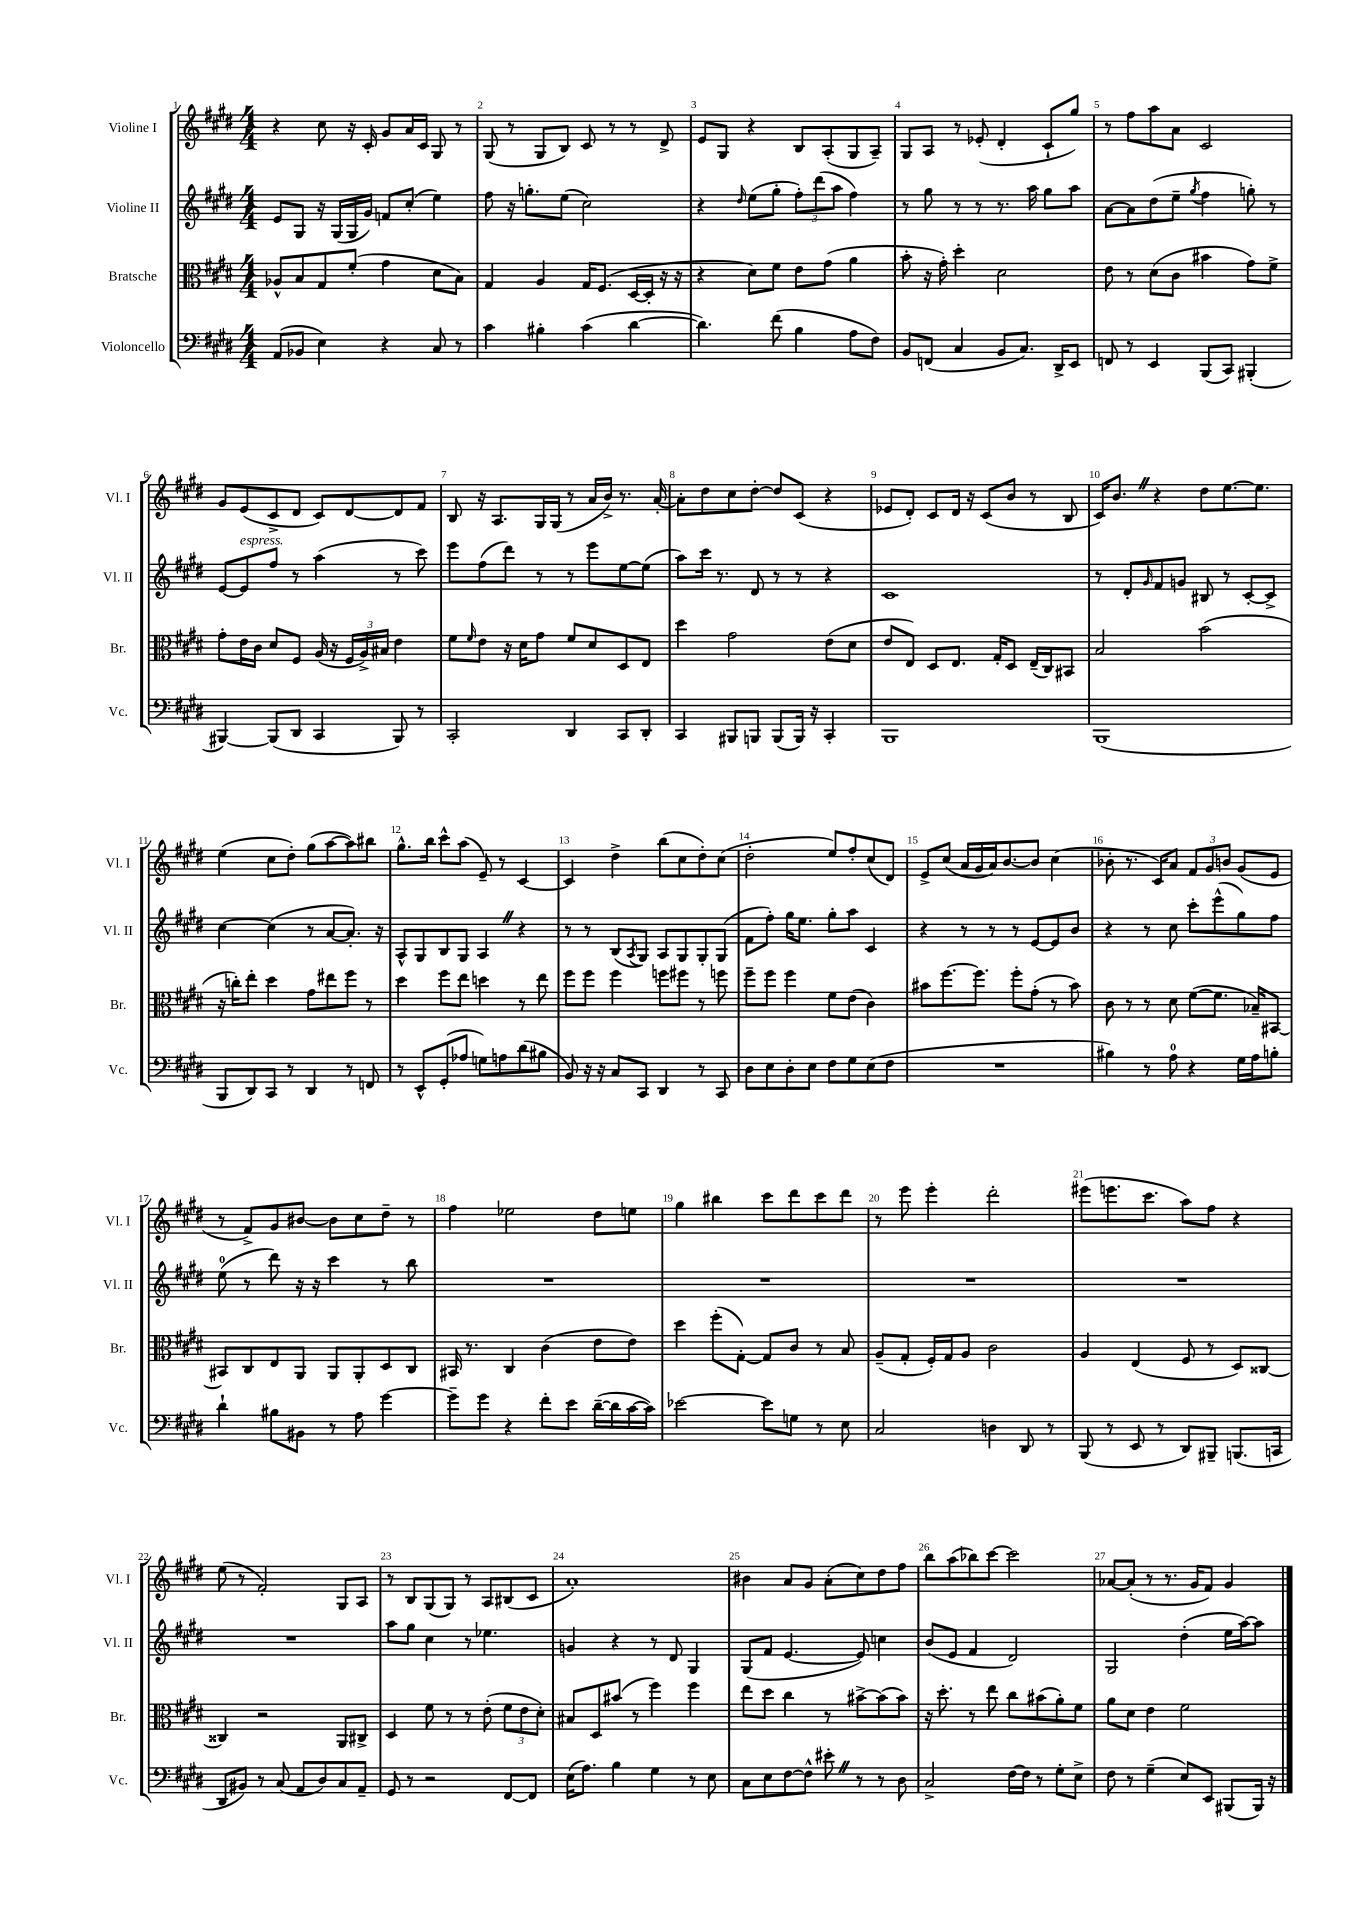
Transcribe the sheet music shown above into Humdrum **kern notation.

**kern	**kern	**kern	**kern
*staff4	*staff3	*staff2	*staff1
*clefF4	*clefC3	*clefG2	*clefG2
*k[f#c#g#d#]	*k[f#c#g#d#]	*k[f#c#g#d#]	*k[f#c#g#d#]
*M4/4	*M4/4	*M4/4	*M4/4
(8AA	8A-^^	8e	4r
8BB-	8B	8G#	.
4E)	8G#	16r	8cc#
.	.	(16G#	.
.	(8f#'	16G#	16r
.	.	16g#)	16c#'
4r	4g#	8f	8g#
.	.	(8cc#'	16a
.	.	.	16c#
8C#	8d#	4ee)	8G#
8r	8B)	.	8r
=	=	=	=
4c#	4G#	8ff#	(8G#
.	.	16r	8r
.	.	8.gg'	.
4B#'	4A	.	8G#
.	.	(8ee	8B)
(4c#	16G#	2cc#)	8c#
.	(8.F#	.	.
.	.	.	8r
[4d#	[16D#	.	8r
.	16D#']	.	.
.	16r	.	8d#^
.	16r	.	.
=	=	=	=
4.d#])	4r	4r	8e
.	.	.	8G#
.	.	16qqdd#	.
.	8d#)	(8ee	4r
(8f#	8f#	8gg#'	.
4B	8e	12ff#')	8B
.	.	(12ddd#	.
.	(8g#	.	(8A'
.	.	12aa	.
8A	4a	4ff#)	8G#
8F#)	.	.	8A~)
=	=	=	=
8BB	8b'	8r	8G#
(8FF	16r	8gg#	8A
.	16g#')	.	.
4C#	4dd#'	8r	8r
.	.	8r	(8e-'
8BB	2d#	8.r	4d#'
8.C#)	.	.	.
.	.	16aa	.
.	.	8gg#	8c#`
16DD#^	.	.	.
8EE	.	8aa	8gg#)
=	=	=	=
8FF	8e	[8a	8r
8r	8r	8a]	8ff#
4EE	(8d#	(8dd#	8aa
.	8c#	8ee~	8a
.	.	8qgg#	.
(8BBB	4b#	4ff#	2c#
8CC#)	.	.	.
(4BBB#'	8g#)	8gg')	.
.	8f#^	8r	.
=	=	=	=
[4BBB#)	8g#'	[8e	8g#
.	16e	8e]	(8e
.	16c#	.	.
(8BBB#]	8d#	8ff#	8c#^
8DD#	8F#	8r	8d#
4CC#	(16A	(4aa	8c#)
.	16r	.	.
.	24F#	.	[8d#
.	24A^)	.	.
.	24B#	.	.
8BBB#)	4e	8r	8d#]
8r	.	8ccc#)	8f#
=	=	=	=
2CC#'	8f#	8eee	8B
.	16qqf#	.	.
.	8e	(8ff#	16r
.	.	.	8.A
.	16r	8ddd#)	.
.	16d#	.	.
.	8g#	8r	16G#
.	.	.	(16G#
4DD#	8f#	8r	8r
.	8d#	8eee	16a
.	.	.	16b^)
8CC#	8D#	[8ee	8.r
8DD#'	8E	(8ee]	.
.	.	.	[16a'
=	=	=	=
4CC#	4dd#	8aa)	8a']
.	.	16ccc#	8dd#
.	.	8.r	.
8BBB#	2g#	.	8cc#
8BBB	.	8d#	[8dd#'
(8BBB	.	8r	8dd#]
16BBB)	.	8r	(8c#
16r	.	.	.
4CC#'	(8e	4r	4r
.	8d#	.	.
=	=	=	=
1BBB	8e	1c#	8e-
.	8E)	.	8d#')
.	8D#	.	8c#
.	8.E	.	16d#
.	.	.	16r
.	.	.	(8c#
.	16G#'	.	.
.	8D#	.	8b
.	(16E~	.	8r
.	16C#)	.	.
.	8BB#	.	8B
=	=	=	=
(1BBB	2B	8r	16c#)
.	.	.	8.b
.	.	8d#'	.
.	.	16qqg#	.
.	.	8f#	4r
.	.	8g	.
.	(2b	8B#	8dd#
.	.	8r	[8.ee
.	.	[8c#'	.
.	.	.	8.ee]
.	.	8c#^]	.
=	=	=	=
8BBB	16r	[4cc#	(4ee
.	16cc')	.	.
8DD#)	8ee'	.	.
8CC#	4dd#	(4cc#]	8cc#
8r	.	.	8dd#')
4DD#	8g#	8r	(8gg#
.	8ee#	[8a	[8aa
8r	8ff#	8.a'])	8aa])
8FF	8r	.	8bb#
.	.	16r	.
=	=	=	=
8r	4dd#	8A^^	8.gg#^^
8EE^^	.	8G#	.
.	.	.	16bb
(8GG#'	8ff#	8B	8ccc#^^
8A-	8ee	8G#	(8aa
8G)	4dd	4A	8e~)
8A	.	.	8r
(8d#	8r	4r	[4c#
8B#	8ee	.	.
=	=	=	=
8BB)	8ff#	8r	4c#]
16r	8ff#	8r	.
16r	.	.	.
8C#	4ff#	(8B	4dd#^
.	.	8qA	.
8CC#	.	8G#)	.
4DD#	8ff	8A	(8bb
.	8ff#	8G#	8cc#
8r	8r	8G#'	8dd#')
8CC#	8ff	(8G#	(8cc#
=	=	=	=
8D#	8ff#~	8f#	2dd#'
8E	8ff#	8ff#')	.
8D#'	4ff#	16gg#	.
.	.	8.ee	.
8E	.	.	.
8F#	8f#	8gg#'	8ee)
8G#	(8e	8aa	8ff#'
(8E	4c#)	4c#	(8cc#
8F#	.	.	8d#)
=	=	=	=
1r	8b#	4r	8e^
.	[8.ff#	.	(8cc#
.	.	8r	16a
.	8.ff#]	.	16g#
.	.	8r	16a)
.	.	.	[8.b
.	8ff#'	8r	.
.	(8g#'	[8e	8b]
.	8r	8e]	(4cc#
.	8b#)	8b	.
=	=	=	=
4B#)	8c#	4r	8b-'
.	8r	.	8.r
8r	8r	8r	.
.	.	.	16c#)
8A	8d#	8cc#	8a
4r	([8f#	8ccc#'	12f#
.	.	.	12g#
.	8.f#]	(8eee^^	.
.	.	.	12b
16G#	.	8gg#)	(8g#
16A	16B-~)	.	.
8B'	[8BB#	8ff#	8e
=	=	=	=
4d#`	8BB#]	(8ee	8r
.	8C#	8r	8f#^)
8B#	8E	8ddd#)	8g#
8BB#	8AA	16r	[8b#
.	.	16r	.
8r	8AA	4ccc#	8b#]
8A	8AA'	.	8cc#
[4g#	8D#	8r	8dd#~
.	8C#	8bb	8r
=	=	=	=
8g#~]	16BB#	1r	4ff#
.	8.r	.	.
8g#	.	.	.
4r	4C#	.	2ee-
8f#'	(4c#	.	.
8e	.	.	.
([16d#~	8e	.	8dd#
16d#]	.	.	.
[16c#	8e)	.	8ee
16c#])	.	.	.
=	=	=	=
[2e-	4dd#	1r	4gg#
.	(8ff#'	.	4bb#
.	[8G#')	.	.
8e-]	8G#]	.	8ccc#
8G	8c#	.	8ddd#
8r	8r	.	8ccc#
8E	8B	.	8ddd#
=	=	=	=
2C#	(8A~	1r	8r
.	8G#'	.	8eee
.	16F#')	.	4eee'
.	16G#	.	.
.	8A	.	.
4D	2c#	.	2ddd#'
8DD#	.	.	.
8r	.	.	.
=	=	=	=
(8BBB	4A	1r	(8eee#
8r	.	.	8.eee
8EE	(4E	.	.
.	.	.	8.ccc#
8r	.	.	.
8DD#)	8F#	.	8aa)
8BBB#~	8r	.	8ff#
(8.BBB	8D#)	.	4r
.	[8C##	.	.
16CC	.	.	.
=	=	=	=
8DD#	4C##]	1r	(8ee
8BB#)	.	.	8r
8r	2r	.	2f#')
(8C#	.	.	.
8AA	.	.	.
8D#)	.	.	.
8C#	8AA	.	8G#
8AA~	8C#^	.	8A
=	=	=	=
8GG#	4D#	8aa	8r
8r	.	8gg#	8B
2r	8f#	4cc#	(8G#
.	8r	.	8G#)
.	8r	8r	8r
.	(8e'	4.ee-	8A
[8FF#	12f#	.	(8B#
.	12e	.	.
8FF#]	.	.	8c#
.	12d#')	.	.
=	=	=	=
(16E	8B#	4g	1a')
8.A)	.	.	.
.	8D#	.	.
4B	(8b#	4r	.
.	8r	.	.
4G#	4ff#)	8r	.
.	.	8d#	.
8r	4ff#	4G#	.
8E	.	.	.
=	=	=	=
8C#	8ee	(8G#	4b#
8E	8dd#	8f#	.
[8F#	4cc#	[4.e	8a
8F#^^]	.	.	8g#
8e#'	8r	.	(8a'
8r	[8b#^	8e])	8cc#)
8r	(8b#]	4cc	8dd#
8D#	8b#)	.	8ff#
=	=	=	=
2C#^	16r	(8b	8bb
.	8.dd#'	.	.
.	.	8e	(8aa
.	8r	4f#	8bb-)
.	8ee	.	[8ccc#
[16F#	8cc#	2d#)	2ccc#]
16F#]	.	.	.
8r	(8b#	.	.
8G#'	8a')	.	.
8E^	8f#	.	.
=	=	=	=
8F#	8a	2G#	[8a-
8r	8d#	.	(8a-']
(4G#~	4e	.	8r
.	.	.	8.r
8E)	2f#	(4dd#'	.
.	.	.	16g#
8EE	.	.	8f#)
(8BBB#	.	16ee	4g#
.	.	[16aa)	.
16BBB#)	.	8aa]	.
16r	.	.	.
==	==	==	==
*-	*-	*-	*-
